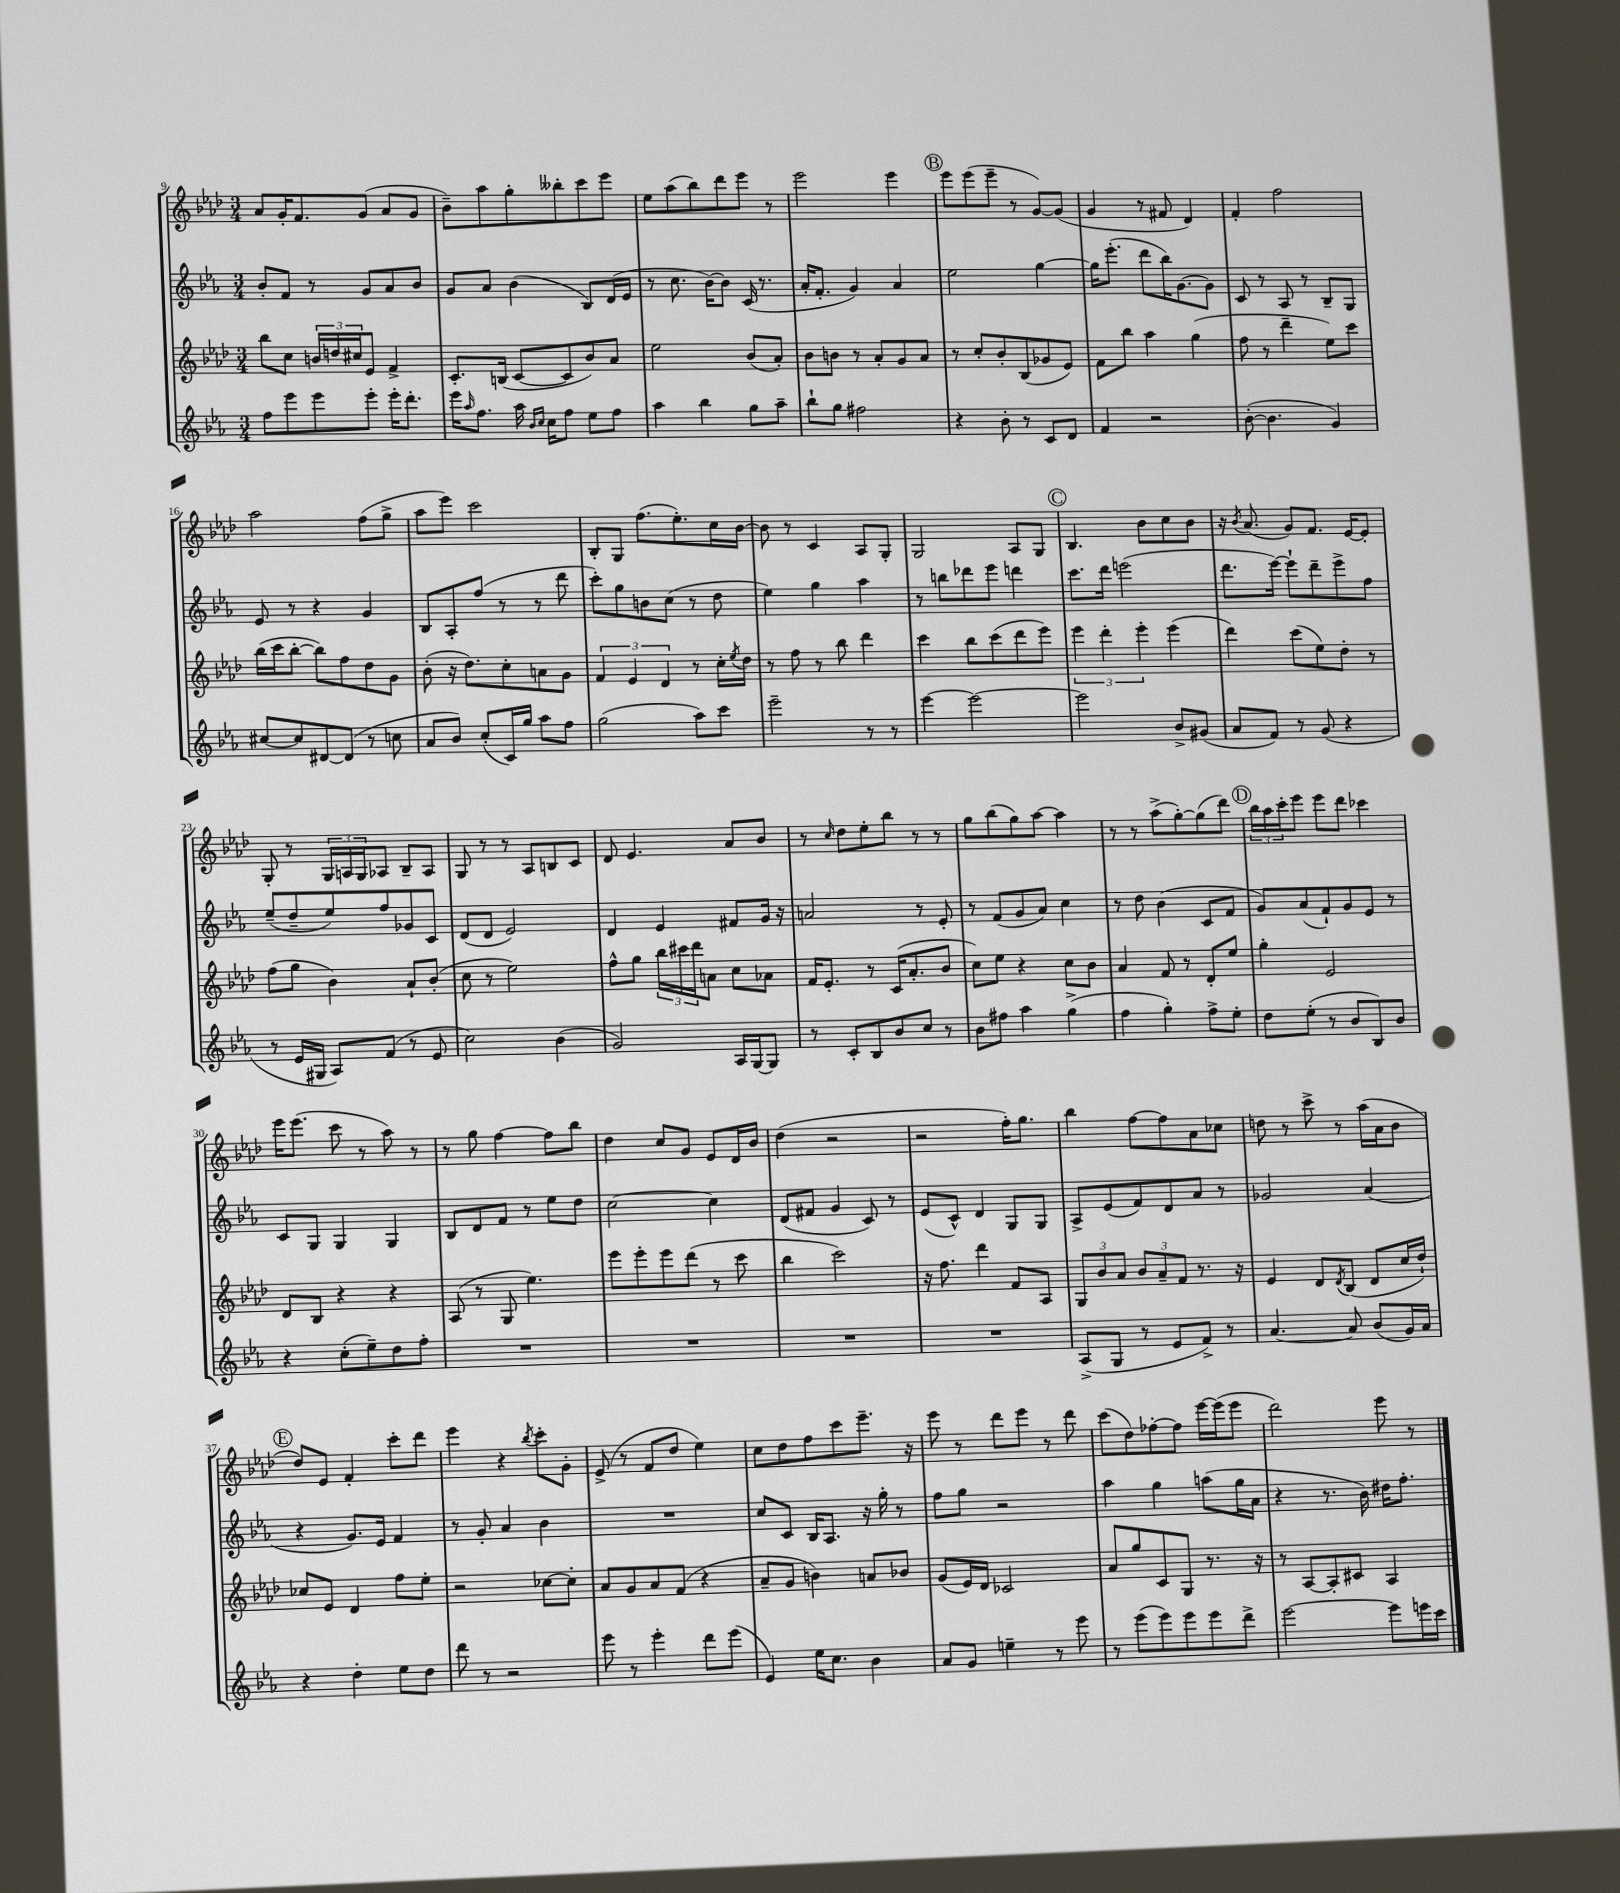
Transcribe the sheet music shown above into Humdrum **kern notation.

**kern	**kern	**kern	**kern
*part4	*part3	*part2	*part1
*staff4	*staff3	*staff2	*staff1
*clefG2	*clefG2	*clefG2	*clefG2
*k[b-e-a-]	*k[b-e-a-d-]	*k[b-e-a-]	*k[b-e-a-d-]
*M3/4	*M3/4	*M3/4	*M3/4
=9	=9	=9	=9
8ff\L	8bb-\L	8b-'/L	8a-/L
8eee-\	8cc\J	8f/J	16g'/K
.	.	.	8.f/
8eee-\	24bn/LL	8r	.
.	24ddn/	.	.
.	24cc#X/J	.	.
8eee-'\J	8e-/J	8g/L	(8g/J
16eee-'\KL	4f^/	8a-/	8a-/L
8.ddd'\J	.	.	.
.	.	8b-/J	8g/J
=10	=10	=10	=10
16eee-\KL	8.c'/L	8g/L	8b-~\L)
16qqaa-/	.	.	.
8.ff\J	.	.	.
.	.	8a-/J	8aa-\
.	(16Bn/Jk	.	.
16aa-\	[8c/L	(4b-\	8gg'\
16qqb-/LL	.	.	.
16qqcc/JJ	.	.	.
16cc\KL	.	.	.
8ff\J	8c/]	.	8bb--X'\
8ee-\L	8b-/)	8B-/L)	8ccc\
8ff\J	8a-/J	(16d/L	8eee-\J
.	.	16e-/JJ	.
=11	=11	=11	=11
4aa-\	2ee-\	8r	8ee-\L
.	.	8.cc\	(8aa-\
4bb-\	.	.	8bb-\)
.	.	[16b-\KL)	.
.	.	8b-\J]	8ddd-\
8gg\L	(8b-/L	(16c/	8eee-\J
.	.	8.r	.
8aa-~\J	8a-'/J)	.	8r
=12	=12	=12	=12
8bb-`\L	8b-\L	16a-'/KL	2eee-\
.	.	8.f'/J	.
8gg\J	8bn\J	.	.
2ff#X\	8r	4g/)	.
.	8a-'/L	.	.
.	8g/	4a-/	4eee-\
.	8a-/J	.	.
!!LO:REH:place=s1:t=B
=13	=13	=13	=13
4r	8r	2ee-\	8eee-\L
.	8cc'/L	.	(8eee-\
8b-'\	8b-'/	.	8eee-~\J
8r	(8B-/	.	8r
8c/L	8g-X/	[4gg\	[8g/L)
8d/J	8e-/J)	.	(8g/J]
=14	=14	=14	=14
4f/	8f\L	16gg\KL]	4g/
.	.	(8.eee-'\J	.
.	8bb-\J	.	.
2r	4aa-\	8ddd\L	8r
.	.	16bb-\K)	8f#X/
.	.	[8.g\	.
.	(4gg\	.	4d-/)
.	.	8g\J]	.
=15	=15	=15	=15
([8b-'\	8ff\	8c/	4f'/
4.b-\]	8r	8r	.
.	4ddd-~\	8A-/	2ff\
.	.	8r	.
4g/)	8ee-\L)	8B-~/L	.
.	8ccc\J	8G/J	.
!!LO:LB:g=z
=16	=16	=16	=16
[8cc#X/L	(16bb-\LL	8e-/	2aa-\
.	16ccc\J	.	.
8cc#/]	[8bb-'\J	8r	.
[8d#X/	8bb-\L])	4r	.
(8d#/J]	8ff\	.	.
8r	8dd-\	4g/	(8ff\L
8ccn\	8g\J	.	8gg^\J
=17	=17	=17	=17
8a-/L	(8b-'\	8B-/L	8aa-\L
8b-/J)	16r	8A-'/	8eee-\J)
.	8.dd-\L)	.	.
(8cc'/L	.	(8ff/J	2ccc\
16c/L)	8cc'\	8r	.
16gg/JJ	.	.	.
8aa-\L	8an\	8r	.
8ff\J	8g\J	8ddd\	.
=18	=18	=18	=18
(2gg\	6f/	8ccc'\L)	8B-'/L
.	.	8gg\	8G/J
.	6e-/	.	.
.	.	8bn\	(8.ff\L
.	6d-/	.	.
.	.	(8cc\J	.
.	.	.	8.ee-'\)
8aa-\L)	8r	8r	.
8ccc\J	16cc'\LL	8dd\	16cc\L
.	8qee-/	.	.
.	16dd-\JJ	.	[16b-\JJ
=19	=19	=19	=19
2eee-~\	8r	4ee-\)	8b-\]
.	8ff\	.	8r
.	8r	4gg\	4c/
.	8bb-\	.	.
8r	4ddd-\	4aa-\	8A-/L
8r	.	.	8G'/J
=20	=20	=20	=20
[4eee-\	4ccc\	8r	2G/
.	.	8bbn\L	.
2eee-\_	8bb-\L	8ddd-X\	.
.	(8ccc\	8eee-\J	.
.	8ddd-\	4dddn\	8A-/L
.	8eee-\J)	.	8G/J
!!LO:REH:place=s1:t=C
=21	=21	=21	=21
2eee-\]	6eee-\	8.ccc\L	4.B-/
.	6ddd-'\	.	.
.	.	16ddd\Jk	.
.	.	(2eeen\	.
.	6eee-'\	.	.
.	.	.	8b-\L
8b-^/L	(4eee-\	.	8cc\
(8g#X/J	.	.	8b-\J
=22	=22	=22	=22
8a-/L	4ddd-\)	8.ddd\L	16r
.	.	.	8qb-/
.	.	.	(8.a-/
8f/J)	.	.	.
.	.	[16eee-\Jk)	.
8r	(8ccc\L	8eee-`\L]	8g/L)
(8g/	8ee-\)	8ddd~\	8.f/J
4r	8dd-'\J	8eee-^\	.
.	.	.	[16e-/KL
.	8r	8ff\J	8e-'/J]
!!LO:LB:g=z
=23	=23	=23	=23
8r	(8ff\L	(8ee-~/L	8G'/
16e-/LL	8gg\J	8dd~/	8r
16G#X/JJ	.	.	.
8A-/L)	4b-\)	8ee-/)	24G/LL
.	.	.	24An/
.	.	.	24G/J
(8f/J	.	8ff/	8A-X/J
8r	8a-`/L	8g-X/	8B-~/L
8e-/	(8b-'/J	8c/J	8A-/J
=24	=24	=24	=24
2cc\)	8cc\	(8d/L	8G/
.	8r	8d/J	8r
.	2ee-\)	2e-/)	8r
.	.	.	8A-/L
(4b-\	.	.	8Bn/
.	.	.	8c/J
=25	=25	=25	=25
2g/)	8ff^^\L	4d/	8d-/
.	8gg\J	.	4.e-/
.	24bb-\LL	4e-/	.
.	24ccc#X\	.	.
.	24ddd-\J	.	.
.	8an\J	.	.
16A-/LL	8cc\L	8f#X/L	8a-/L
[16G/J	.	.	.
8G/J]	8a-X\J	16g/Jk	8b-/J
.	.	16r	.
=26	=26	=26	=26
8r	16f/KL	2an/	8r
.	8.e-'/J	.	.
.	.	.	16qqcc/
8c'/L	.	.	8dd-\L
8B-/	8r	.	8ee-'\
8b-/	(16c/KL	.	8bb-\J
.	8.a-'/	.	.
8cc/J	.	8r	8r
8r	8b-/J	8e-'/	8r
=27	=27	=27	=27
8b-\L	8cc\L)	8r	8gg\L
8ff#X\J	8ee-\J	(8f/L	(8bb-\
4aa-\	4r	8g/	8gg\)
.	.	8a-/J)	[8aa-\J
(4gg^\	8cc\L	4cc\	4aa-\]
.	8b-\J	.	.
=28	=28	=28	=28
4ff\	4a-/	8r	8r
.	.	8dd\	8r
4gg'\)	8f/	(4b-\	(8aa-^\L
.	8r	.	[8gg'\)
8ff^\L	8d-'/L	8c/L	(8gg\]
8ee-'\J	8ee-/J	8f/J	8ddd-\J)
!!LO:REH:place=s1:t=D
=29	=29	=29	=29
8dd\L	4gg'\	8g/L)	24bb-\LL
.	.	.	24aa-\
.	.	.	24ccc'\J
(8ee-'\J	.	(8a-/	8eee-\J
8r	2e-/	8f`/)	8eee-\L
8b-/L	.	8g/	8ddd-\J
8B-/)	.	8e-/J	4ccc-X\
8b-/J	.	8r	.
!!LO:LB:g=z
=30	=30	=30	=30
4r	8d-/L	8c/L	16eee-\KL
.	.	.	(8.eee-\J
.	8B-/J	8G/J	.
(8cc'\L	4r	4G/	8ccc\
8ee-~\)	.	.	8r
8dd\	4r	4G/	8aa-\)
8ff'\J	.	.	8r
=31	=31	=31	=31
2.r	(8A-/	8B-/L	8r
.	8r	8d/	8gg\
.	8G/	8f/J	[4ff\
.	4.ee-\)	8r	.
.	.	8ee-\L	8ff\L]
.	.	8dd\J	8bb-\J
=32	=32	=32	=32
2.r	8eee-\L	[2cc\	4dd-\
.	8eee-'\	.	.
.	8eee-\	.	8cc/L
.	(8ddd-\J	.	8g/J
.	8r	4cc\]	8e-/L
.	8ccc\	.	16d-/L
.	.	.	16b-/JJ
=33	=33	=33	=33
2.r	4bb-\	(8d/L	(4dd-\
.	.	8f#X/J	.
.	2ccc\)	4g/	2r
.	.	8c/)	.
.	.	8r	.
=34	=34	=34	=34
2.r	16r	(8e-/L	2r
.	8.ff\	.	.
.	.	8c^^/J)	.
.	4ddd-\	4d/	.
.	8f/L	8G/L	16ff'\KL)
.	.	.	8.gg\J
.	8A-/J	8G/J	.
=35	=35	=35	=35
(8A-^/L	12G/L	8A-^/L	4bb-\
.	12b-/	.	.
8G/J	.	(8e-/	.
.	12a-/J	.	.
8r	12b-/L	8f/)	[8ff\L
.	12a-~/	.	.
8e-/L	.	8d/	8ff\]
.	12f/J	.	.
8f^/J)	8.r	8a-/J	8a-\
8r	.	8r	8cc-X\J
.	16r	.	.
=36	=36	=36	=36
[4.a-/	4e-/	2g-X/	8ddn\
.	.	.	8r
.	8d-/L	.	8ccc^\
.	8qd-/	.	.
8a-/]	(8B-/J	.	8r
(8b-/L	8d-/L	(4a-/	(16aa-\LL
.	.	.	16a-\J
16g/L)	16cc/L	.	8b-\J
16a-/JJ	16dd-`/JJ)	.	.
!!LO:LB:g=z
!!LO:REH:place=s1:t=E
=37	=37	=37	=37
4r	8cc-X/L	4r	8dd-/L)
.	8e-/J	.	8e-/J
4dd'\	4d-/	8.g/L)	4f'/
.	.	16e-/Jk	.
8ee-\L	8ff\L	4f/	8ccc'\L
8dd\J	8ee-'\J	.	8ddd-\J
=38	=38	=38	=38
8ddd\	2r	8r	4eee-\
8r	.	8g'/	.
2r	.	4a-/	4r
.	.	.	8qbb-/
.	[8cc-X\L	4b-\	8ccc'\L
.	8cc-'\J]	.	8g'\J
=39	=39	=39	=39
8eee-\	8a-/L	2.r	(8e-^/
8r	8g/	.	8r
4eee-'\	8a-/	.	8f/L
.	(8f/J	.	8dd-/J
8ddd\L	4r	.	4ee-\)
(8eee-\J	.	.	.
=40	=40	=40	=40
4e-/)	8a-~/L	8cc/L	8cc\L
.	8g/J	8c/J	8dd-\
16ee-\KL	4bn\)	16B-/KL	8ff\
8.cc\J	.	8.A-/J	.
.	.	.	8ccc\
4b-\	8an/L	16r	8.eee-~\J
.	.	16gg'\	.
.	8b-X/J	8r	.
.	.	.	16r
=41	=41	=41	=41
8a-/L	(8g/L	8ff\L	8eee-\
8g/J	16e-/L)	8gg\J	8r
.	16d-/JJ	.	.
4een~\	2c-X/	2r	8ddd-\L
.	.	.	8eee-\J
8r	.	.	8r
8eee-\	.	.	8ddd-\
=42	=42	=42	=42
8r	8a-/L	4aa-\	(8ccc\L
(8eee-\L	8gg/	.	8dd-\)
8eee-\)	8c/	4gg\	[8ff-X'\
8eee-\	8G/J	.	8ff-\J]
8eee-\	8.r	(8aan\L	[16eee-\LL
.	.	.	(16eee-\J]
8ddd^\J	.	16gg\L	8eee-\J
.	16r	16a-\JJ	.
=43	=43	=43	=43
[2eee-\	8r	4r	2ddd-\)
.	[8A-/L	.	.
.	8A-'/]	8.r	.
.	8c#X/J	.	.
.	.	16b-\)	.
8eee-\L]	4A-/	16dd#X\KL	8eee-\
.	.	8.ff'\J	.
16eeen\L	.	.	8r
16ccc\JJ	.	.	.
==	==	==	==
*-	*-	*-	*-
